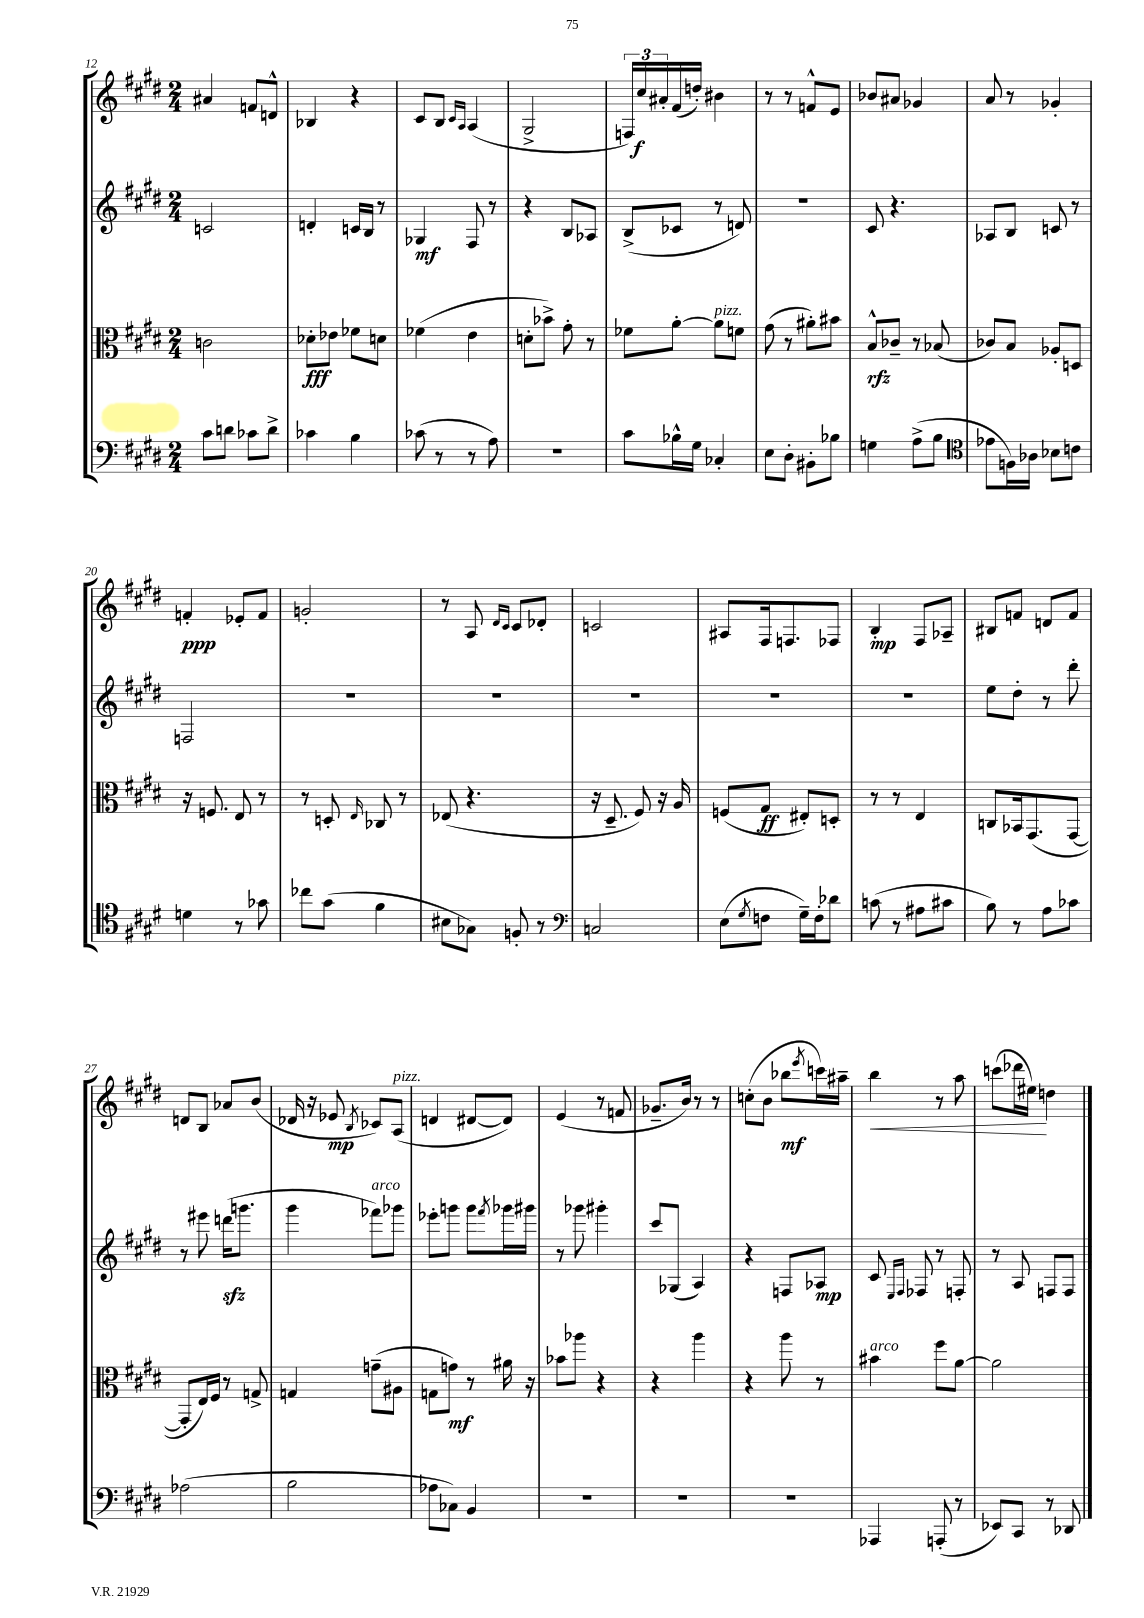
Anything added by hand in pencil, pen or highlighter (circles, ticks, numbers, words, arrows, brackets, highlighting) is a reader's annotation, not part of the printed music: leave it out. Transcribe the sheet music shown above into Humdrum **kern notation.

**kern	**kern	**dynam	**kern	**dynam	**kern	**dynam
*part4	*part3	*part3	*part2	*part2	*part1	*part1
*staff4	*staff3	*staff3	*staff2	*staff2	*staff1	*staff1
*clefF4	*clefC3	*	*clefG2	*	*clefG2	*
*k[f#c#g#d#]	*k[f#c#g#d#]	*	*k[f#c#g#d#]	*	*k[f#c#g#d#]	*
*M2/4	*M2/4	*	*M2/4	*	*M2/4	*
=12	=12	=12	=12	=12	=12	=12
8c#\L	2cn\	.	2cn/	.	4a#X/	.
8dn\J	.	.	.	.	.	.
8c-X\L	.	.	.	.	8fn/L	.
8d^\J	.	.	.	.	8dn^^/J	.
=13	=13	=13	=13	=13	=13	=13
4c-X\	8d-X'\L	fff	4dn'/	.	4B-X/	.
.	8e-X\J	.	.	.	.	.
4B\	8f-X\L	.	16cn/LL	.	4r	.
.	.	.	16B/JJ	.	.	.
.	8dn\J	.	8r	.	.	.
=14	=14	=14	=14	=14	=14	=14
(8c-X\	(4f-X\	.	4G-X/	mf	8c#/L	.
8r	.	.	.	.	8B/J	.
.	.	.	.	.	16qqc#/LL	.
.	.	.	.	.	16qqA/JJ	.
8r	4e\	.	8F#/	.	(4A/	.
8A\)	.	.	8r	.	.	.
=15	=15	=15	=15	=15	=15	=15
2r	8dn'\L	.	4r	.	2G#^/	.
.	8b-X^\J)	.	.	.	.	.
.	8g#'\	.	8B/L	.	.	.
.	8r	.	8A-X/J	.	.	.
=16	=16	=16	=16	=16	=16	=16
8c#\L	8f-X\L	.	(8B^/L	.	24Fn/LL)	.
.	.	.	.	.	24cc#/	f
.	.	.	.	.	24a#X'/	.
16B-X^^\L	[8a'\J	.	8c-X/J	.	(16f#/	.
16G#\JJ	.	.	.	.	16ddn'/JJ)	.
!	!LO:TX:a:i:t=pizz.	!	!	!	!	!
4C-X'/	8a\L]	.	8r	.	4b#X\	.
.	8fn\J	.	8dn/)	.	.	.
=17	=17	=17	=17	=17	=17	=17
8E\L	(8g#\	.	2r	.	8r	.
8D#'\J	8r	.	.	.	8r	.
8BB#X'\L	8a#X'\L)	.	.	.	8fn^^/L	.
8B-X\J	8b#X\J	.	.	.	8e/J	.
=18	=18	=18	=18	=18	=18	=18
4Gn\	8B^^/L	rfz	8c#/	.	8b-X/L	.
.	8c-X~/J	.	4.r	.	8a#X/J	.
(8A^\L	8r	.	.	.	4g-X/	.
8B\J	(8B-X/	.	.	.	.	.
=19	=19	=19	=19	=19	=19	=19
*clefC4	*	*	*	*	*	*
8e-X\L	8c-X/L)	.	8A-X/L	.	8a/	.
16Fn\L)	8B/J	.	8B/J	.	8r	.
16A-X\JJ	.	.	.	.	.	.
8B-X\L	8A-X'/L	.	8cn/	.	4g-X'/	.
8cn\J	8Dn/J	.	8r	.	.	.
!!LO:LB:g=z
=20	=20	=20	=20	=20	=20	=20
4dn\	16r	.	2Fn/	.	4fn'/	ppp
.	8.Fn/	.	.	.	.	.
8r	8E/	.	.	.	8e-X'/L	.
8g-X\	8r	.	.	.	8f/J	.
=21	=21	=21	=21	=21	=21	=21
8cc-X\L	8r	.	2r	.	2gn'/	.
(8g#\J	8Dn'/	.	.	.	.	.
.	16qqE/	.	.	.	.	.
4f#\	8C-X/	.	.	.	.	.
.	8r	.	.	.	.	.
=22	=22	=22	=22	=22	=22	=22
8B#X\L	(8E-X/	.	2r	.	8r	.
8G-X\J)	4.r	.	.	.	8A/	.
.	.	.	.	.	16qqd#/LL	.
.	.	.	.	.	16qqc#/JJ	.
8Fn'/	.	.	.	.	8c#/L	.
8r	.	.	.	.	8d-X'/J	.
=23	=23	=23	=23	=23	=23	=23
*clefF4	*	*	*	*	*	*
2Cn/	16r	.	2r	.	2cn/	.
.	8.D#~/	.	.	.	.	.
.	8F#/)	.	.	.	.	.
.	16r	.	.	.	.	.
.	16A/	.	.	.	.	.
=24	=24	=24	=24	=24	=24	=24
(8E\L	(8Fn/L	.	2r	.	8A#X/L	.
8qG#/	.	.	.	.	.	.
8Fn\J	8G#/J	ff	.	.	16F#/k	.
.	.	.	.	.	8.Fn/	.
16G#~\LL)	8E#X'/L)	.	.	.	.	.
16F'\J	.	.	.	.	.	.
8d-X\J	8Dn'/J	.	.	.	8F-X/J	.
=25	=25	=25	=25	=25	=25	=25
(8cn\	8r	.	2r	.	4B'/	mp
8r	8r	.	.	.	.	.
8A#X\L	4E/	.	.	.	8F#/L	.
8c#X\J	.	.	.	.	8A-X~/J	.
=26	=26	=26	=26	=26	=26	=26
8B\)	8Cn/L	.	8ee\L	.	8B#X/L	.
8r	16BB-X/k	.	8dd#'\J	.	8fn/J	.
.	(8.GG#/	.	.	.	.	.
8A\L	.	.	8r	.	8dn/L	.
8c-X\J	[8GG#/J	.	8ddd#'\	.	8f/J	.
!!LO:LB:g=z
=27	=27	=27	=27	=27	=27	=27
(2A-X\	8GG#'/L]	.	8r	.	8dn/L	.
.	16E/L)	.	8eee#X\	.	8B/J	.
.	16F#/JJ	.	.	.	.	.
.	8r	.	(16dddnzz\KL	.	8a-X/L	.
.	.	.	8.gggn\J	.	.	.
.	8Gn^/	.	.	.	(8b/J	.
=28	=28	=28	=28	=28	=28	=28
2B\	4Gn/	.	4ggg#\	.	16d-X/	.
.	.	.	.	.	16r	.
.	.	.	.	.	8e-X/	mp
.	.	.	.	.	8qB/	.
!	!	!	!LO:TX:a:i:t=arco	!	!	!
.	(8gn~\L	.	8fff-X\L)	.	8c-X/L)	.
!	!	!	!	!	!LO:TX:a:i:t=pizz.	!
.	8A#X\J	.	8ggg-X\J	.	(8A/J	.
=29	=29	=29	=29	=29	=29	=29
8A-X\L	8Gn\L	.	8eee-X'\L	.	4dn/	.
8C-X\J)	8gn\J)	mf	8gggn\J	.	.	.
4BB/	8r	.	8ggg\L	.	[8d#X/L	.
.	.	.	8qfff#/	.	.	.
.	16a#X\	.	16ggg-X\L	.	8d#/J])	.
.	16r	.	16ggg#X\JJ	.	.	.
=30	=30	=30	=30	=30	=30	=30
2r	8b-X\L	.	8r	.	(4e/	.
.	8aa-X\J	.	8ggg-X\	.	.	.
.	4r	.	4ggg#X'\	.	8r	.
.	.	.	.	.	8fn/	.
=31	=31	=31	=31	=31	=31	=31
2r	4r	.	8ccc#/L	.	8.g-X~/L	.
.	.	.	(8G-X/J	.	.	.
.	.	.	.	.	16b/Jk)	.
.	4aa\	.	4A/)	.	8r	.
.	.	.	.	.	8r	.
=32	=32	=32	=32	=32	=32	=32
2r	4r	.	4r	.	(8ccn'\L	.
.	.	.	.	.	8b\J	.
.	8aa\	.	8Fn/L	.	8bb-X\L	mf
.	.	.	.	.	8qeee/	.
.	8r	.	8A-X/J	mp	16cccn\L)	.
.	.	.	.	.	16aa#X~\JJ	.
=33	=33	=33	=33	=33	=33	=33
!	!LO:TX:a:i:t=arco	!	!	!	!	!
!	!	!	!	!	!	!LO:HP:b
4AAA-X/	4b#X\	.	8c#/	.	4bb\	<
.	.	.	16qqE/LL	.	.	.
.	.	.	16qqF#/JJ	.	.	.
.	.	.	8F-X/	.	.	.
(8AAAn'/	8ff#\L	.	8r	.	8r	.
8r	[8a\J	.	8Fn'/	.	8aa\	.
=34	=34	=34	=34	=34	=34	=34
8EE-X/L)	2a\]	.	8r	.	(8cccn\L	.
8CC#/J	.	.	8A/	.	16ddd-X\L	.
.	.	.	.	.	16ee#X\JJ)	.
8r	.	.	8Fn/L	.	4ddn\	[
8DD-X/	.	.	8F/J	.	.	.
==	==	==	==	==	==	==
*-	*-	*-	*-	*-	*-	*-
